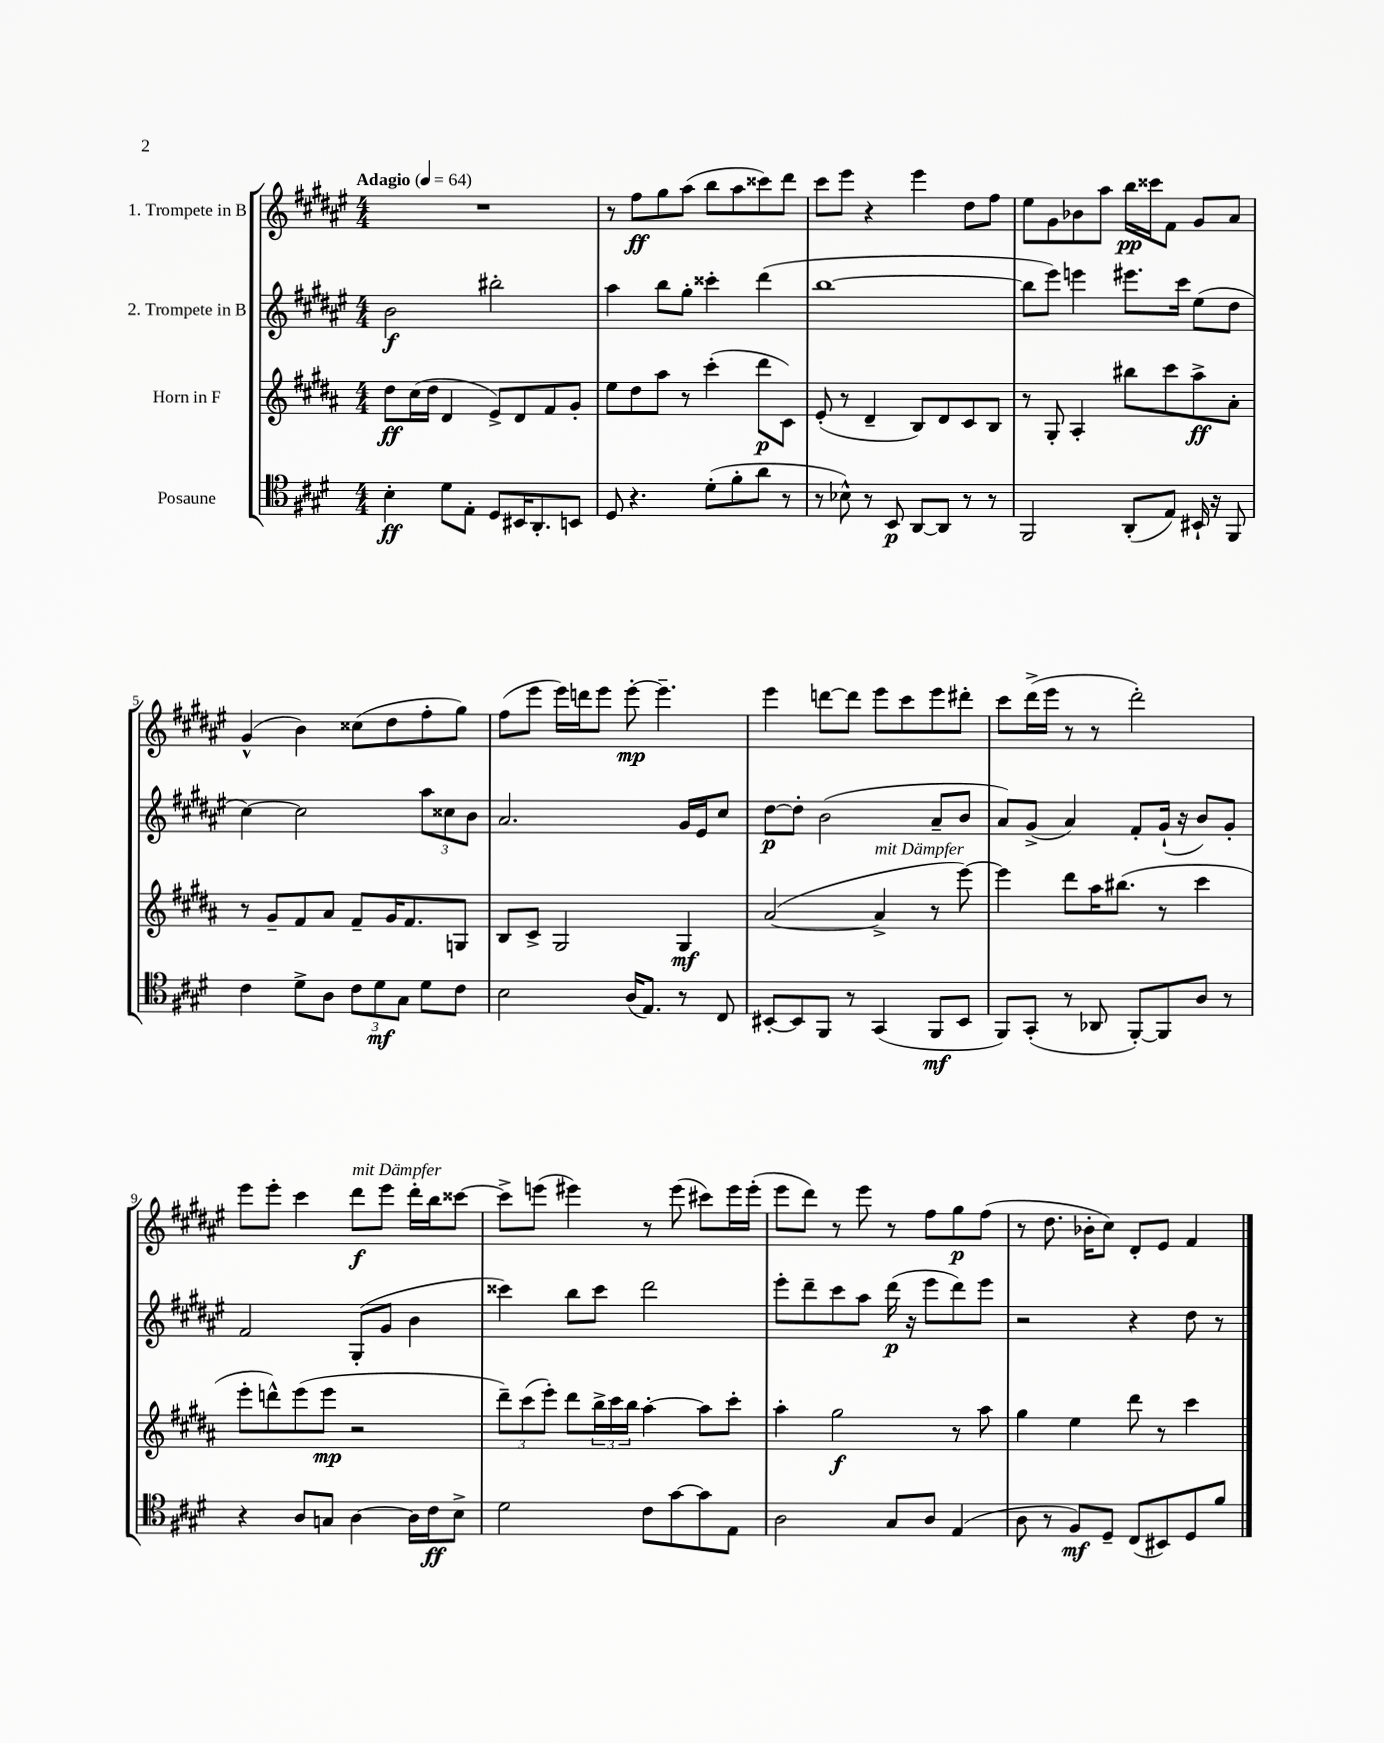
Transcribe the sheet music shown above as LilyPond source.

<<
\new StaffGroup <<
\new Staff = "s0" \with { instrumentName = "1. Trompete in B" } {
    \clef treble \key fis \major \numericTimeSignature \time 4/4 \tempo "Adagio" 4 = 64
    R1 |
    r8 fis''8\ff gis''8 ais''8( b''8 ais''8 cisis'''8) dis'''8 |
    cis'''8 eis'''8 r4 eis'''4 dis''8 fis''8 |
    eis''8 gis'8 bes'8 ais''8 b''16\pp cisis'''16 fis'8 gis'8 ais'8 |
    gis'4-^( b'4) cisis''8( dis''8 fis''8-. gis''8) |
    fis''8( eis'''8 eis'''16) d'''16 eis'''8 eis'''8~-.\mp eis'''4.-- |
    eis'''4 d'''8~ d'''8 eis'''8 cis'''8 eis'''8 dis'''8-. |
    cis'''8 dis'''16->( eis'''16 r8 r8 dis'''2-.) |
    eis'''8 eis'''8-. cis'''4 dis'''8\f^\markup { \italic "mit Dämpfer" } eis'''8 dis'''16-. b''16 cisis'''8~ |
    cisis'''8-> e'''8( eis'''4) r8 eis'''8( cis'''8) eis'''16 eis'''16-.( |
    eis'''8 dis'''8) r8 eis'''8 r8 fis''8 gis''8\p fis''8( |
    r8 dis''8. bes'16-. cis''8) dis'8-. eis'8 fis'4 \bar "|." |
}
\new Staff = "s1" \with { instrumentName = "2. Trompete in B" } {
    \clef treble \key fis \major \numericTimeSignature \time 4/4
    b'2\f bis''2-. |
    ais''4 b''8 gis''8-. cisis'''4-. dis'''4( |
    b''1~ |
    b''8 eis'''8) e'''4 eis'''8. cis'''16 eis''8( dis''8 |
    cis''4~) cis''2 \tuplet 3/2 { ais''8 cisis''8 b'8 } |
    ais'2. gis'16 eis'16 cis''8 |
    dis''8~\p dis''8-. b'2( ais'8-- b'8 |
    ais'8) gis'8->( ais'4) fis'8-. gis'16-!( r16 b'8) gis'8-. |
    fis'2 gis8-.( gis'8 b'4 |
    cisis'''4) b''8 cisis'''8 dis'''2 |
    eis'''8-. dis'''8-- cis'''8 ais''8 dis'''16\p( r16 eis'''8 dis'''8) eis'''8 |
    r2 r4 dis''8 r8 \bar "|." |
}
\new Staff = "s2" \with { instrumentName = "Horn in F" } {
    \clef treble \key b \major \numericTimeSignature \time 4/4
    dis''8\ff cis''16( dis''16 dis'4 e'8->) dis'8 fis'8 gis'8-. |
    e''8 dis''8 ais''8 r8 cis'''4-.( dis'''8\p cis'8) |
    e'8-.( r8 dis'4-- b8) dis'8 cis'8 b8 |
    r8 gis8-. ais4-. bis''8 cis'''8 ais''8->\ff ais'8-. |
    r8 gis'8-- fis'8 ais'8 fis'8-- gis'16 fis'8. g8 |
    b8 cis'8-> gis2 gis4\mf |
    ais'2~( ais'4->^\markup { \italic "mit Dämpfer" } r8 e'''8~) |
    e'''4 dis'''8 ais''16 bis''8.( r8 cis'''4 |
    e'''8-. d'''8-^) e'''8( e'''8\mp r2 |
    \tuplet 3/2 { dis'''8--) cis'''8( e'''8-.) } dis'''8 \tuplet 3/2 { b''16-> cis'''16 b''16 } ais''4~-. ais''8 cis'''8-. |
    ais''4-. gis''2\f r8 ais''8 |
    gis''4 e''4 dis'''8 r8 cis'''4 \bar "|." |
}
\new Staff = "s3" \with { instrumentName = "Posaune" } {
    \clef tenor \key e \major \numericTimeSignature \time 4/4
    b4-.\ff dis'8 e8-. dis8 bis,16 a,8.-. b,8 |
    dis8 r4. dis'8-.( fis'8-. a'8 r8 |
    r8 bes8-^) r8 b,8\p a,8~ a,8 r8 r8 |
    fis,2 a,8-.( e8) bis,16-! r16 fis,8 |
    cis'4 dis'8-> a8 \tuplet 3/2 { cis'8 dis'8\mf gis8 } dis'8 cis'8 |
    b2 a16( e8.) r8 cis8 |
    bis,8~-. bis,8 fis,8 r8 gis,4( fis,8\mf bis,8 |
    fis,8) gis,8-.( r8 aes,8 fis,8~-.) fis,8 a8 r8 |
    r4 a8 g8 a4~ a16 cis'16\ff b8-> |
    dis'2 cis'8 gis'8~ gis'8 e8 |
    a2 gis8 a8 e4( |
    a8 r8 fis8\mf) dis8-- cis8( bis,8) dis8 fis'8 \bar "|." |
}
>>
>>
